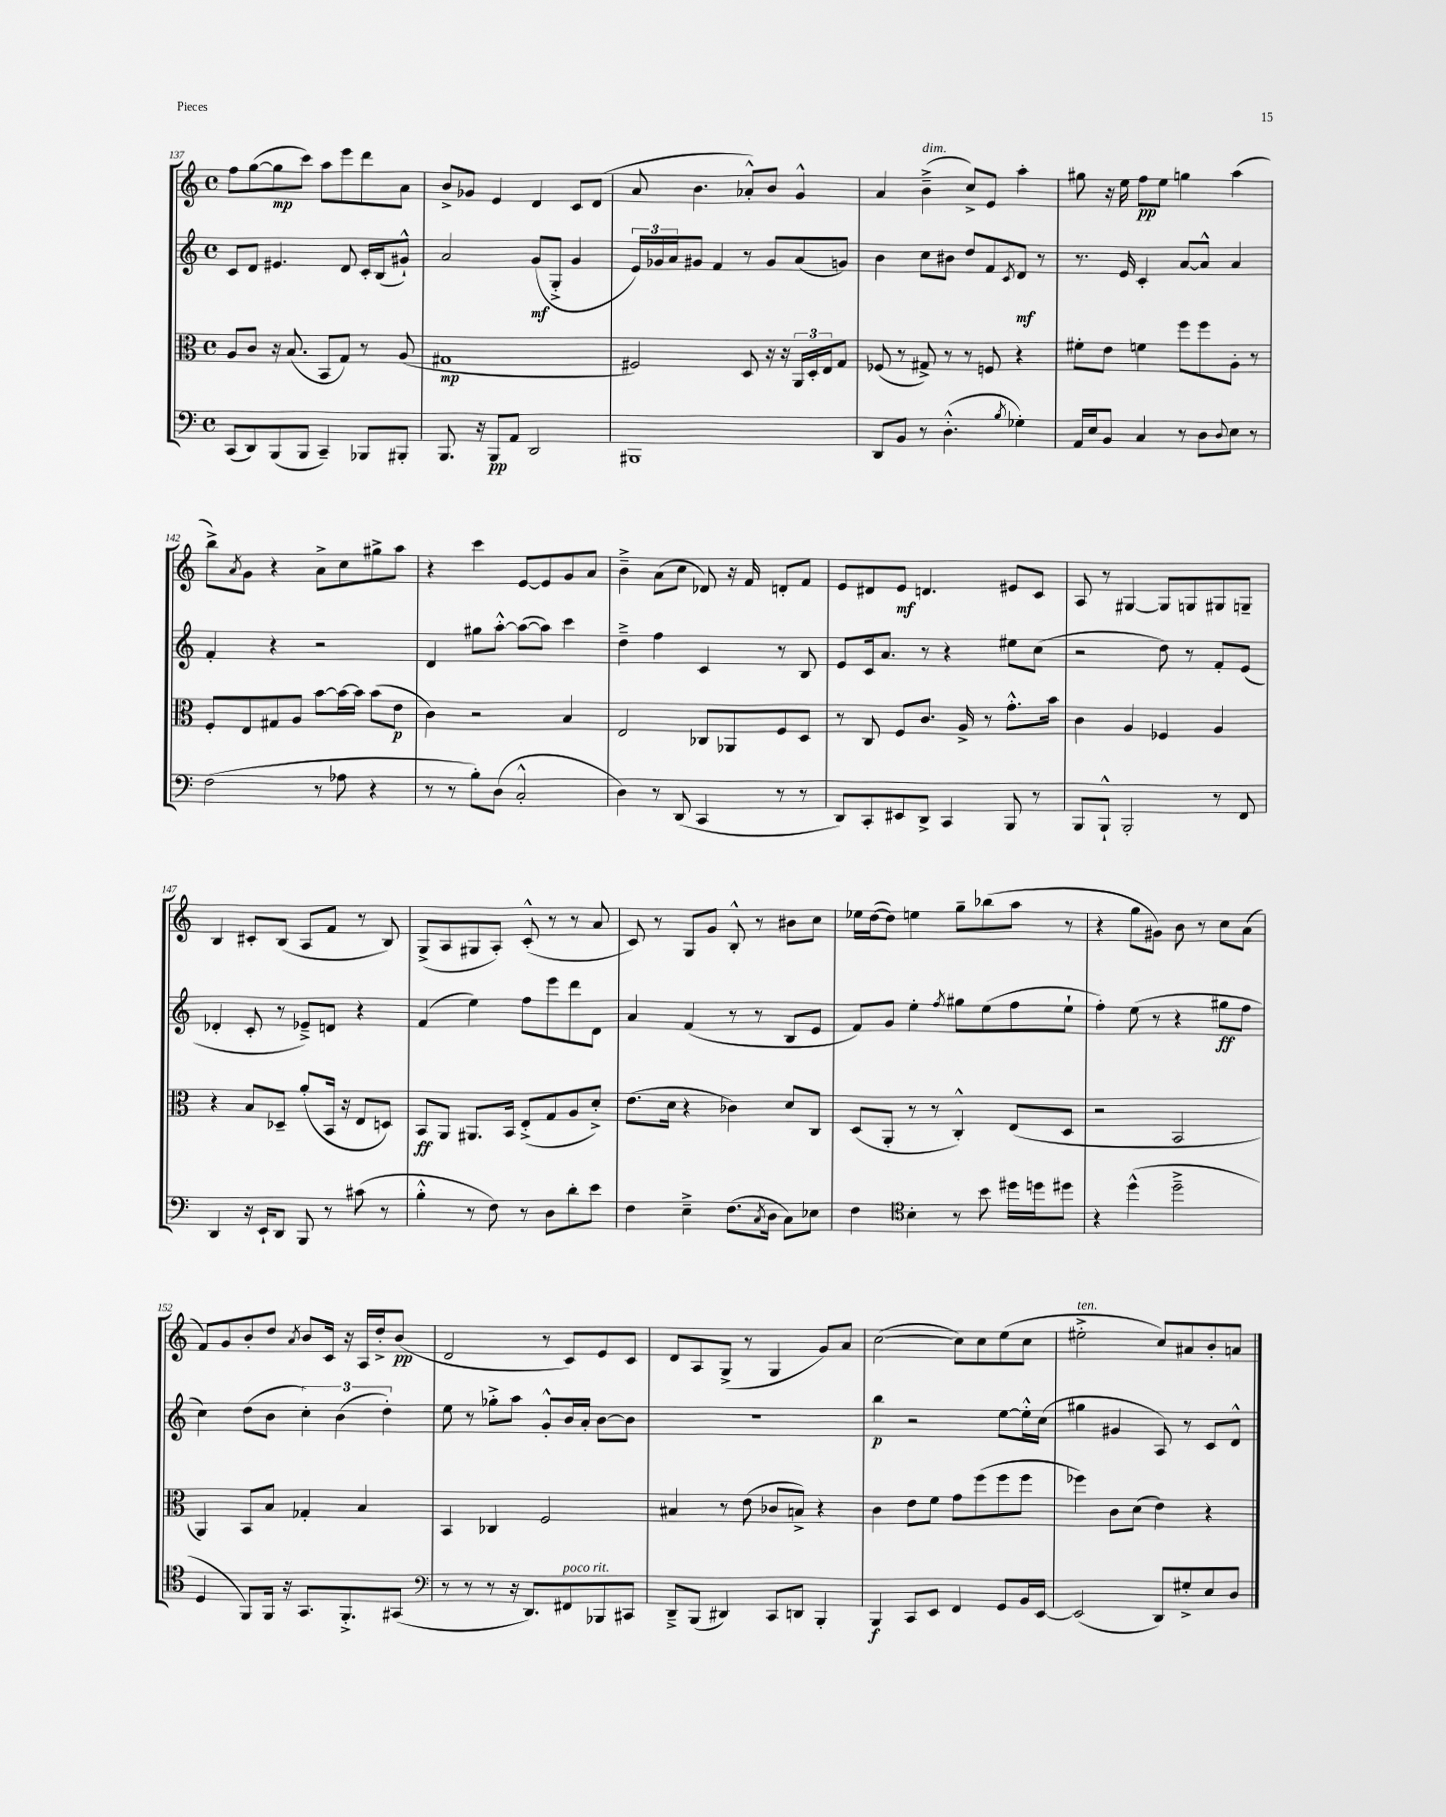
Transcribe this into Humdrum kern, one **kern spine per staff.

**kern	**kern	**kern	**kern
*staff4	*staff3	*staff2	*staff1
*clefF4	*clefC3	*clefG2	*clefG2
*k[]	*k[]	*k[]	*k[]
*M4/4	*M4/4	*M4/4	*M4/4
*met(c)	*met(c)	*met(c)	*met(c)
(8CC	8A	8c	8ff
8DD)	8c	8d	([8gg
(8BBB	16r	4.e#	8gg]
.	(8.B	.	.
8BBB	.	.	8ccc)
4CC~)	8BB	.	8aa
.	8G)	8d	8eee
8BBB-	8r	16c'	8ddd
.	.	(16B	.
8BBB#'	(8A	8g#`^^)	8a
=	=	=	=
8.BBB	1G#	2a	8b^
.	.	.	8g-
16r	.	.	.
8BBB	.	.	4e
8AA	.	.	.
2DD	.	(8g	4d
.	.	8G'^	.
.	.	4g	8c
.	.	.	(8d
=	=	=	=
1BBB#	2F#)	24e)	8a
.	.	24g-	.
.	.	24a	.
.	.	8g#	4.b
.	.	4f	.
.	8D	8r	8a-'^^)
.	16r	8g#	8b
.	16r	.	.
.	24AA	(8a	4g^^
.	24D'	.	.
.	24E	.	.
.	8G	8g)	.
=	=	=	=
8DD	(8F-	4b	4a
8BB	8r	.	.
8r	8G#^)	8cc	(4b~^
(4.D'^^	8r	8b#	.
.	8r	8dd	8cc^)
.	8F	8f	8e
8qB	.	8qc	.
4G-')	4r	8d	4aa'
.	.	8r	.
=	=	=	=
16AA	8f#'	8.r	8gg#
16E	.	.	.
8BB	8e	.	16r
.	.	16e	16ee
4C	4f	4c'	8ff
.	.	.	8ee
8r	8ff	[8a	4gg
8D	8ff	8a^^]	.
8qqD	.	.	.
8E	8A'	4a	(4aa
8r	8r	.	.
=	=	=	=
(2F	8F'	4f'	8bb^)
.	.	.	8qa
.	8E	.	8g
.	8G#	4r	4r
.	8A	.	.
8r	[8b	2r	8a^
8A-	16b_	.	8cc
.	16b]	.	.
4r	(8b	.	8gg#^
.	8e	.	8aa
=	=	=	=
8r	4c)	4d	4r
8r	.	.	.
8B')	2r	8gg#	4ccc
(8D	.	[8aa'^^	.
2C'^^	.	(8aa_	[8e
.	.	8aa])	8e]
.	4B	4ccc	8g
.	.	.	8a
=	=	=	=
4D)	2E	4dd~^	4b~^
8r	.	4ff	(8a
(8DD	.	.	8cc
4CC	8C-	4c	8d-)
.	8AA-	.	16r
.	.	.	16f
8r	8F	8r	8d'
8r	8D	8B	8f
=	=	=	=
8DD)	8r	8e	8e
8CC'	8C	16c	8d#
.	.	8.a	.
8EE#	8F	.	8e
8DD^	8.c	8r	4.d
4CC	.	4r	.
.	16A^	.	.
.	8r	.	.
8BBB	8.g'^^	8ee#	8e#
8r	.	(8cc	8c
.	16b	.	.
=	=	=	=
8BBB	4c	2r	8A
8BBB`^^	.	.	8r
2BBB'	4A	.	[4G#
.	4F-	8dd)	8G#]
.	.	8r	8G
8r	4A	8f'	8G#
8FF	.	(8e	8G~
=	=	=	=
4DD	4r	4d-'	4B
16r	8B	8c'	8c#'
16EE`	.	.	.
8DD	8D-~	8r	(8B
8BBB	(8a'	8e-~^)	8A
8r	16BB	8d	8f
.	16r	.	.
(8c#	8E	4r	8r
8r	8D)	.	8B)
=	=	=	=
4B'^^	8BB	(4f	(8G^
.	8AA	.	8A
8r	8.AA#	4ee)	8G#
8F)	.	.	8A')
.	16BB	.	.
8r	(8E'^	8ff	(8c'^^
8D	8G	8eee	8r
8d'	8A	8ddd	8r
8e	8d'^)	8d	8a
=	=	=	=
4F	(8.e	4a	8c)
.	.	.	8r
.	16d	.	.
4E~^	4r	(4f	8G
.	.	.	8g
(8.F	4c-)	8r	8B'^^
.	.	8r	8r
8qC	.	.	.
16D	.	.	.
8C)	8d	8B	8b#
8E-	8C	8e	8cc
=	=	=	=
4F	(8D	8f)	16ee-
.	.	.	([16dd
.	8AA'	8g	8dd])
*clefC4	*	*	*
4B'	8r	4ee'	4ee
.	8r	.	.
.	.	8qff	.
8r	4C'^^)	8gg#	8gg~
8b	.	(8ee	(8bb-
16dd#	(8E	8ff	8aa
16dd	.	.	.
8dd#	8D	8ee`	8r
=	=	=	=
4r	2r	4ff')	4r
(4dd^^	.	(8ee	8gg
.	.	8r	8g#)
2dd~^	2BB	4r	8b
.	.	.	8r
.	.	8gg#	8cc
.	.	8ff	(8a
=	=	=	=
4D	4AA)	4cc)	8f)
.	.	.	8g
8FF)	8BB	(8dd	8b'
16FF	8B	8b	8dd
16r	.	.	.
.	.	.	8qa
8.GG	4G-'	6cc')	8b
.	.	.	16c
.	.	(6b	.
8.FF'^	.	.	16r
.	4B	.	16A
.	.	.	16dd'^
.	.	6dd')	.
(8GG#	.	.	(8b
=	=	=	=
*clefF4	*	*	*
8r	4BB	8ee	2d
8r	.	8r	.
8r	4C-	8gg-'^	.
16r	.	8aa	.
8.DD)	.	.	.
.	2F	8g'^^	8r
8FF#	.	16b	8c)
.	.	16a'	.
8BBB-	.	[8b	8e
8CC#	.	8b]	8c
=	=	=	=
8DD~^	4B#	1r	8d
(8BBB	.	.	8A
4DD#)	8r	.	(8G^
.	(8e	.	8r
8CC	8c-	.	4G
8DD	8B^)	.	.
4BBB'	4r	.	8g)
.	.	.	8a
=	=	=	=
4BBB	4c	4bb	([2cc
8CC	8e	2r	.
8EE	8f	.	.
4FF	8g	.	8cc])
.	(8ff	.	8cc
8GG	8ff	[8ee	(8ee
16BB	8ff	16ee'^^]	8cc
[16EE	.	(16cc	.
=	=	=	=
(2EE]	4ff-)	4gg#	2ee#'^
.	8c	4g#	.
.	(8d	.	.
8DD)	4e)	8A)	8cc)
8G#'^	.	8r	8a#
8E	4r	8c	8b'
8D	.	8d^^	8a
==	==	==	==
*-	*-	*-	*-
